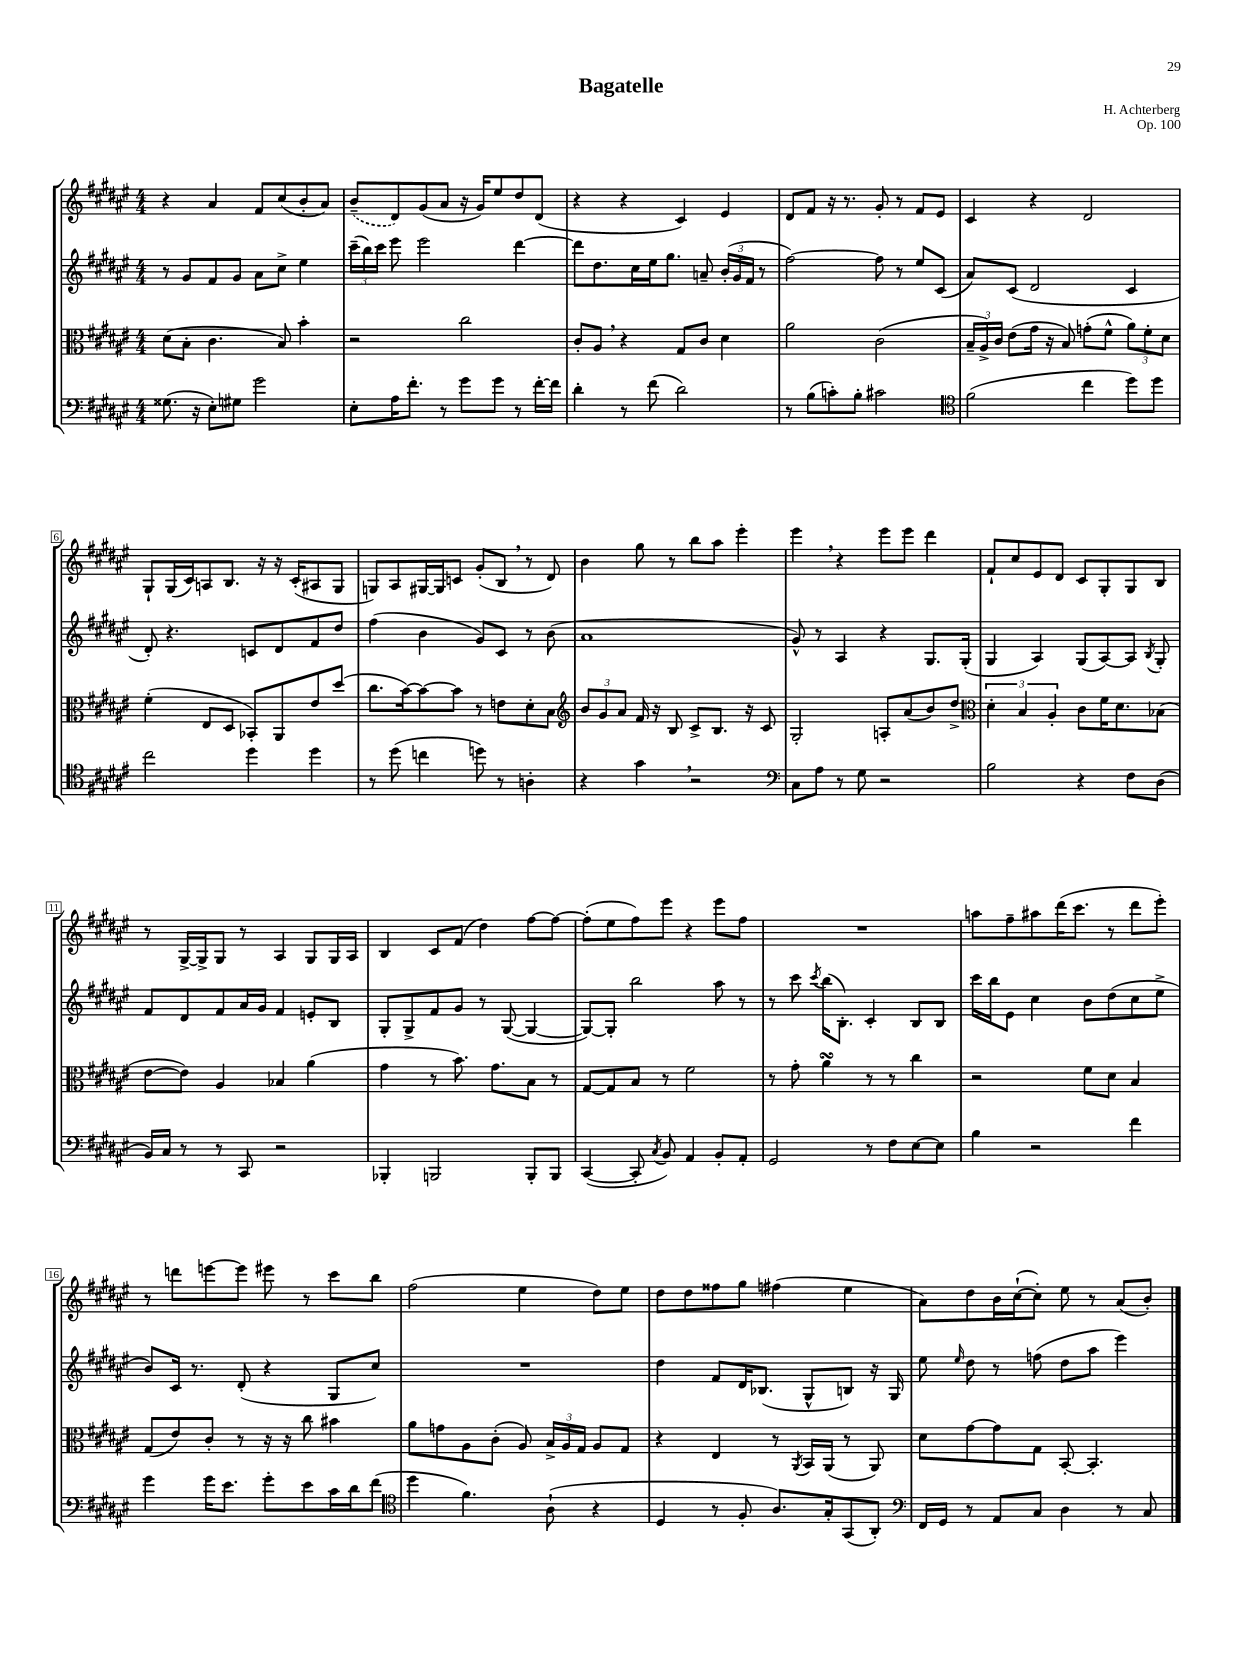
\header { title = "Bagatelle" composer = "H. Achterberg" opus = "Op. 100" }
<<
\new StaffGroup <<
\new Staff = "s0" {
    \clef treble \key fis \major \numericTimeSignature \time 4/4
    \autoBeamOff r4 ais'4 fis'8[ cis''8( b'8-. ais'8]) |
    \once \slurDashed b'8[--( dis'8) gis'8( ais'8] r16 gis'16[) eis''8 dis''8 dis'8]( |
    r4 r4 cis'4) eis'4 |
    dis'8[ fis'8] r16 r8. gis'8-. r8 fis'8[ eis'8] |
    cis'4 r4 dis'2 |
    gis8[-! gis16( cis'16) a8 b8.] r16 r16 cis'16[-.( ais8 gis8] |
    g8[) ais8 gis16~ gis16 c'8] gis'8[-.( b8] \breathe r8 dis'8) |
    b'4 gis''8 r8 b''8[ ais''8] eis'''4-. |
    eis'''4 \breathe r4 eis'''8[ eis'''8] dis'''4 |
    fis'8[-! cis''8 eis'8 dis'8] cis'8[ gis8-. gis8 b8] |
    r8 gis16[~-> gis16-> gis8] r8 ais4 gis8[ gis16 ais16] |
    b4 cis'8[ fis'8]( dis''4) fis''8[~ fis''8]~ |
    fis''8[-.( eis''8 fis''8) eis'''8] r4 eis'''8[ fis''8] |
    R1 |
    a''8[ fis''8-- ais''8 dis'''16( cis'''8.] r8 dis'''8[ eis'''8]-.) |
    r8 d'''8[ e'''8~ e'''8] eis'''8 r8 cis'''8[ b''8] |
    fis''2( eis''4 dis''8[) eis''8] |
    dis''8[ dis''8 fisis''8 gis''8] fis''4( eis''4 |
    ais'8[) dis''8 b'16 cis''16~-!( cis''8]-.) eis''8 r8 ais'8[( b'8]-.) \bar "|." |
}
\new Staff = "s1" {
    \clef treble \key fis \major \numericTimeSignature \time 4/4
    \autoBeamOff r8 gis'8[ fis'8 gis'8] ais'8[ cis''8]-> eis''4 |
    \tuplet 3/2 { cis'''16[--( b''16) cis'''16] } eis'''8 eis'''2 dis'''4~ |
    dis'''8[ dis''8. cis''16 eis''16 gis''8.] a'8-- \tuplet 3/2 { b'16[-.( gis'16 fis'16] } r8 |
    fis''2~) fis''8 r8 eis''8[ cis'8]( |
    ais'8[) cis'8]( dis'2 cis'4 |
    dis'8-.) r4. c'8[ dis'8 fis'8 dis''8] |
    fis''4( b'4 gis'8[) cis'8] r8 b'8( |
    ais'1 |
    gis'8-^) r8 ais4 r4 gis8.[ gis16]-.( |
    gis4 ais4) gis8[( ais8~) ais8] \acciaccatura { b8 } gis8-. |
    fis'8[ dis'8 fis'8 ais'16 gis'16] fis'4 e'8[-. b8] |
    gis8[-. gis8-> fis'8 gis'8] r8 gis8~( gis4~ |
    gis8[~) gis8]-. b''2 ais''8 r8 |
    r8 cis'''8 \acciaccatura { cis'''8 } b''16[( b8.]-.) cis'4-. b8[ b8] |
    cis'''16[ b''16 eis'8] cis''4 b'8[ dis''8( cis''8 eis''8]-> |
    b'8[) cis'16] r8. dis'8-.( r4 gis8[ cis''8]) |
    R1 |
    dis''4 fis'8[ dis'16 bes8.]( gis8[-^ b8]) r16 gis16 |
    eis''8 \grace { eis''16 } dis''8 r8 f''8( dis''8[ ais''8] eis'''4) \bar "|." |
}
\new Staff = "s2" {
    \clef alto \key fis \major \numericTimeSignature \time 4/4
    \autoBeamOff dis'8[( b8]-. cis'4. b8) b'4-. |
    r2 cis''2 |
    cis'8[-. ais8] \breathe r4 gis8[ cis'8] dis'4 |
    ais'2 cis'2( |
    \tuplet 3/2 { b16[-- ais16->) cis'16] } eis'8[( gis'16] r16 b8) g'8[-.( fis'8]-^ \tuplet 3/2 { ais'8[) fis'8-. dis'8] } |
    fis'4-.( eis8[ dis8] bes,8[-.) ais,8 eis'8 dis''8]( |
    cis''8.[ b'16~) b'8~ b'8] r8 e'8[ dis'8-. b8] |
    \clef treble \tuplet 3/2 { b'8[ gis'8 ais'8] } fis'16 r16 b8 cis'8[-> b8.] r16 cis'8 |
    gis2-. a8[-. ais'8( b'8) dis''8]-> |
    \clef alto \tuplet 3/2 { dis'4-. b4 ais4-. } cis'8[ fis'16 dis'8. bes8]( |
    eis'8[~ eis'8]) ais4 bes4 ais'4( |
    gis'4 r8 b'8.) gis'8.[ b8] r8 |
    gis8[~ gis8 b8] r8 fis'2 |
    r8 gis'8-. ais'4\turn r8 r8 cis''4 |
    r2 fis'8[ dis'8] b4 |
    gis8[( eis'8) cis'8]-. r8 r16 r16 cis''8 bis'4 |
    ais'8[ g'8 ais8 cis'8]-.( ais8) \tuplet 3/2 { b16[-> ais16 gis16] } ais8[ gis8] |
    r4 eis4 r8 \acciaccatura { ais,8 } b,16[ ais,16]( r8 ais,8) |
    dis'8[ gis'8~ gis'8 gis8] b,8~-. b,4.-. \bar "|." |
}
\new Staff = "s3" {
    \clef bass \key fis \major \numericTimeSignature \time 4/4
    \autoBeamOff gisis8.( r16 eis8[-.) gis8] gis'2 |
    eis8[-. ais16 fis'8.]-. r8 gis'8[ gis'8] r8 fis'16[~-. fis'16] |
    dis'4-. r8 fis'8( dis'2) |
    r8 b8[( c'8-.) b8]-. cis'2 |
    \clef tenor fis'2( cis''4 dis''8[) dis''8] |
    cis''2 dis''4 dis''4 |
    r8 dis''8( c''4 d''8) r8 a4-. |
    r4 gis'4 \breathe r2 |
    \clef bass cis8[ ais8] r8 gis8 r2 |
    b2 r4 fis8[ dis8]( |
    b,16[) cis16] r8 r8 cis,8 r2 |
    bes,,4-. b,,2 b,,8[-. b,,8] |
    cis,4~( cis,8-. \acciaccatura { cis8 } b,8) ais,4 b,8[-. ais,8]-. |
    gis,2 r8 fis8[ eis8~ eis8] |
    b4 r2 fis'4 |
    gis'4 gis'16[ eis'8.] gis'8[-. eis'8 cis'16 dis'16 fis'8]( |
    \clef tenor dis''4 fis'4.) ais8-!( r4 |
    dis4 r8 fis8-. ais8.[) gis16-. gis,8( ais,8]-.) |
    \clef bass fis,16[ gis,16] r8 ais,8[ cis8] dis4 r8 cis8 \bar "|." |
}
>>
>>
\layout { \context { \Score \override BarNumber.stencil = #(make-stencil-boxer 0.1 0.3 ly:text-interface::print) } }
